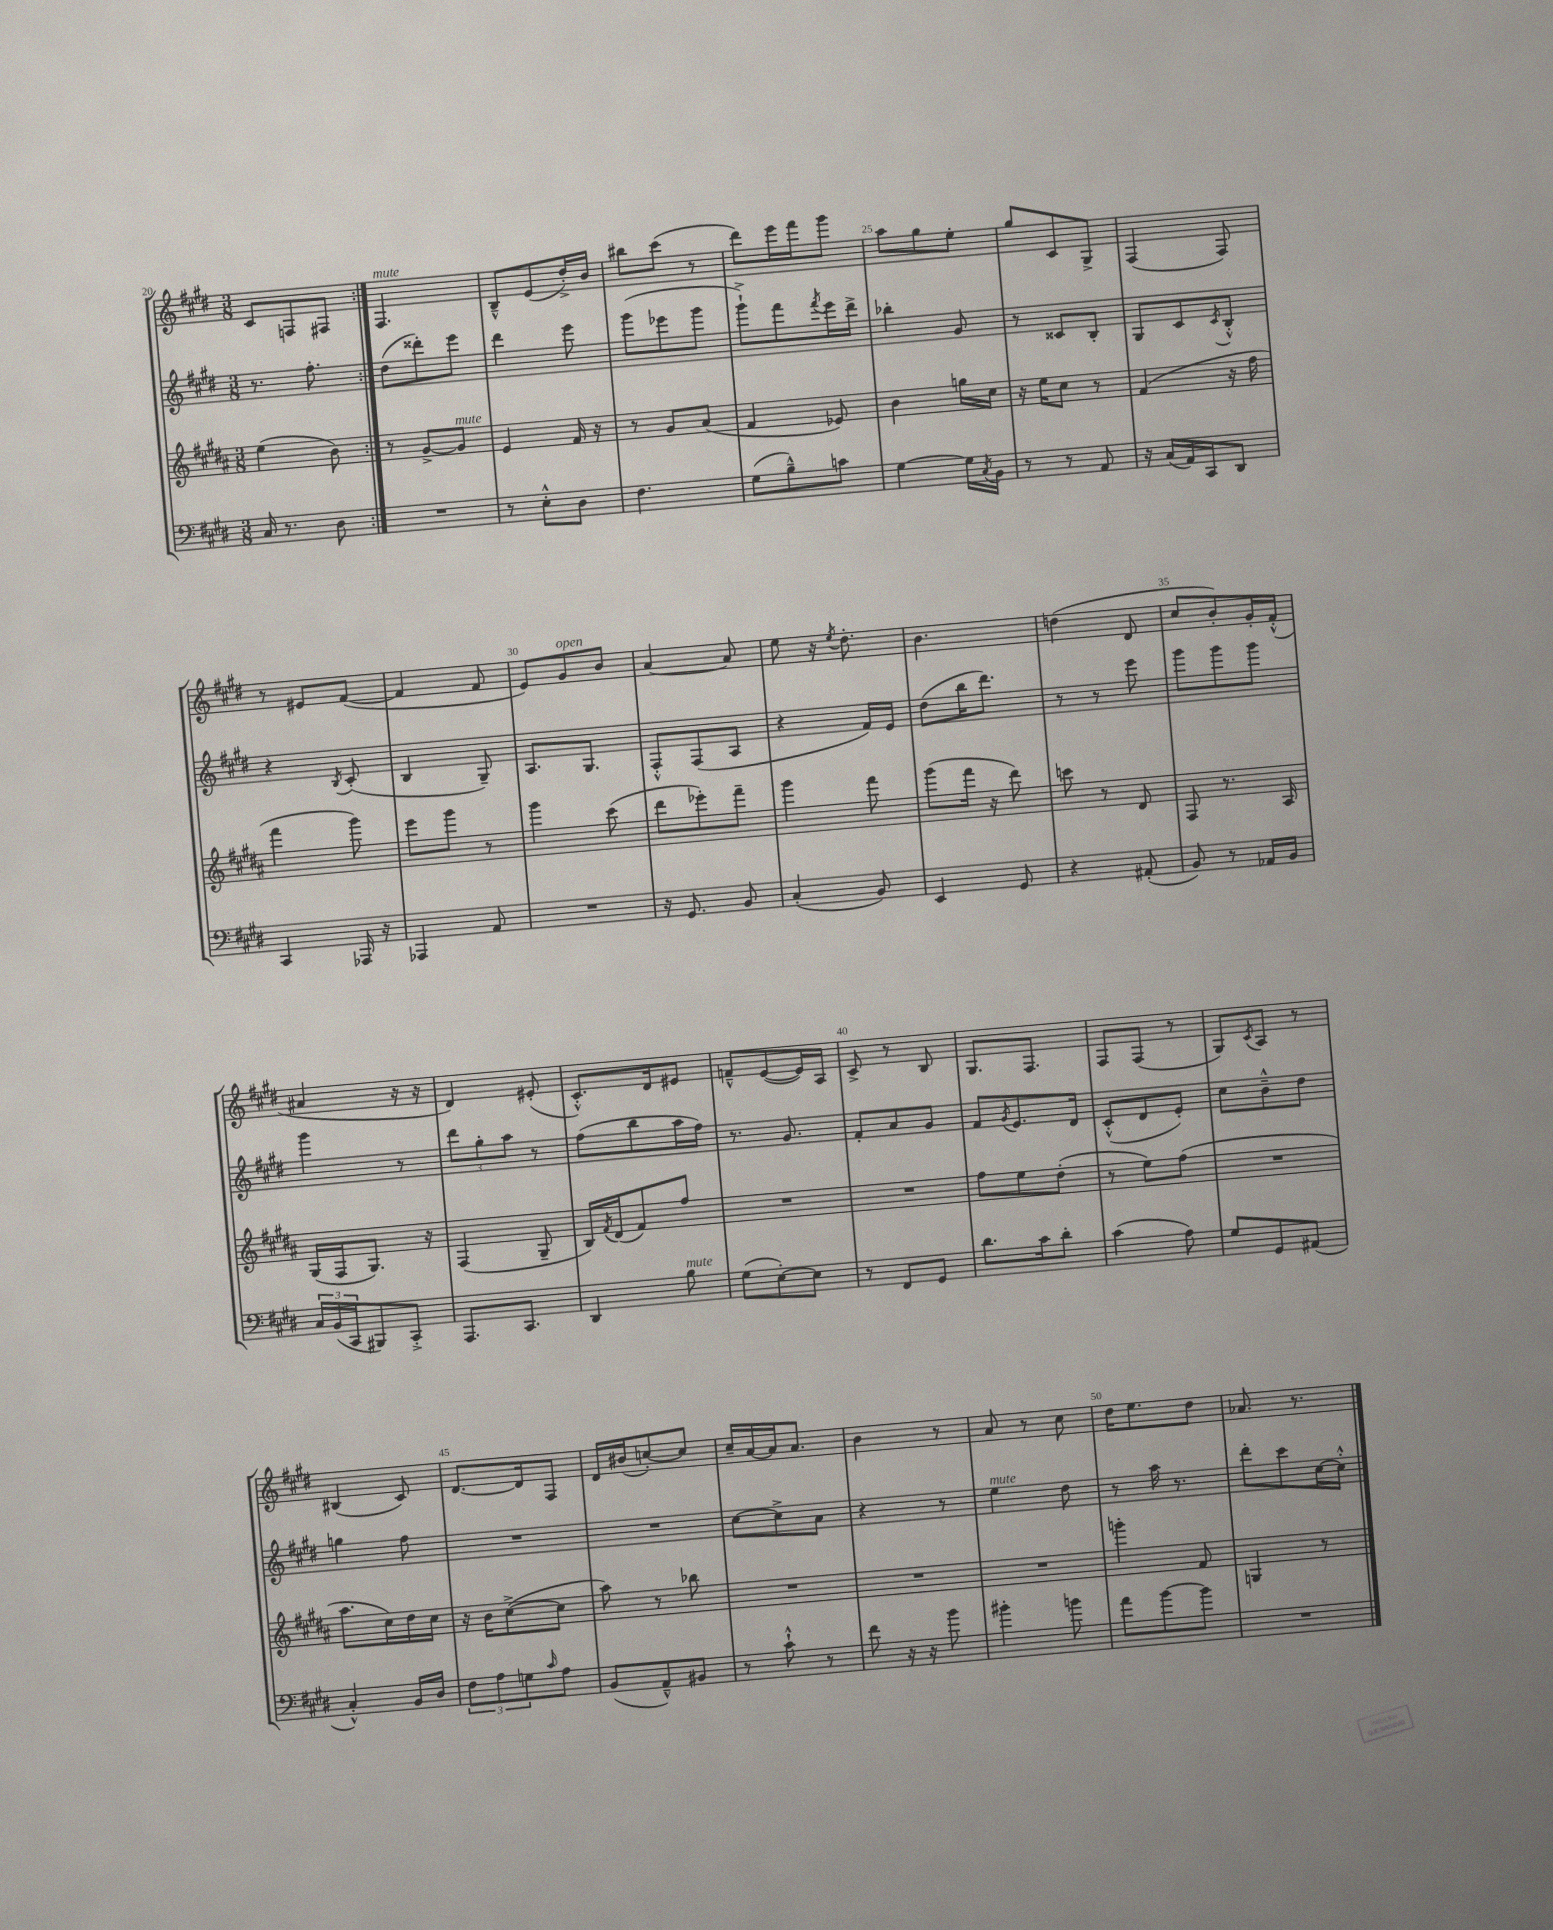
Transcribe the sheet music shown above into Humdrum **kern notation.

**kern	**kern	**kern	**kern
*part4	*part3	*part2	*part1
*staff4	*staff3	*staff2	*staff1
*clefF4	*clefG2	*clefG2	*clefG2
*k[f#c#g#d#]	*k[f#c#g#d#a#]	*k[f#c#g#d#]	*k[f#c#g#d#]
*M3/8	*M3/8	*M3/8	*M3/8
=20	=20	=20	=20
16C#/	(4ee\	8.r	8c#/L
8.r	.	.	.
.	.	.	8Fn/
.	.	8.ff#'\	.
8D#\	8b\)	.	8F#X/J
=21:|!	=21:|!	=21:|!	=21:|!
!	!	!	!LO:TX:a:i:t=mute
4.r	8r	(8dd#\L	4.F#/
.	[8g#^/L	8ddd##X'\)	.
!	!LO:TX:a:i:t=mute	!	!
.	8g#/J]	8eee\J	.
=22	=22	=22	=22
8r	4e/	4ddd#\	8B~^^/L
8E'^^\L	.	.	(8e/
8D#\J	16f#/	8eee\	16dd#'^/L)
.	16r	.	16b/JJ
=23	=23	=23	=23
4.F#\	8r	(8ggg#\L	8bb#X\L
.	8g#/L	8eee-X\	(8ccc#\J
.	(8a#/J	8ggg#\J	8r
=24	=24	=24	=24
(8G#\L	4f#/	8ggg#`^\L)	8ddd#\L)
8B~^^\)	.	8fff#\	16eee\L
.	.	.	16fff#\J
.	.	8qfff#/	.
8cn\J	8e-X/)	16eee\L	8ggg#\J
.	.	16ddd#^\JJ	.
=25	=25	=25	=25
[4G#\	4b\	4bb-X'\	8aa\L
.	.	.	8gg#\
16G#\LL]	16ggn\LL	8g#/	8ee'\J
8qC#/	.	.	.
16BB\JJ	16cc#\JJ	.	.
=26	=26	=26	=26
8r	16r	8r	8gg#/L
.	16ee\KL	.	.
8r	8cc#\J	8c##X/L	8c#/
8AA/	8r	8B'/J	8G#^/J
=27	=27	=27	=27
16r	(4f#/	8G#/L	(4F#/
(16C#/LL	.	.	.
16AA/)	.	8c#/	.
16CC#/J	.	.	.
.	.	8qc#/	.
8DD#/J	16r	8B'^^/J	8F#/)
.	16ff#\	.	.
!!LO:LB:g=z
=28	=28	=28	=28
4CC#/	4fff#\	4r	8r
.	.	.	8e#X/L
.	.	8qB/	.
16AAA-X/	8ggg#\)	(8c#'/	([8f#/J
16r	.	.	.
=29	=29	=29	=29
4AAA-X/	8eee\L	4B/	4f#/]
.	8ggg#\J	.	.
8AA/	8r	8G#~/)	8f#/
=30	=30	=30	=30
4.r	4ggg#\	8.A/L	8e/L)
!	!	!	!LO:TX:a:i:t=open
.	.	.	8g#/
.	.	8.G#/J	.
.	(8ccc#\	.	8b/J
=31	=31	=31	=31
16r	8ddd#\L	8F#'^^/L	[4a/
8.GG#/	.	.	.
.	8eee-X'\)	(8F#/	.
8BB/	8fff#~\J	8A/J	8a/]
=32	=32	=32	=32
(4C#'/	4ggg#\	4r	8ee\
.	.	.	16r
.	.	.	8qee/
.	.	.	8.dd#'\
8BB/)	8fff#\	16f#/LL)	.
.	.	16e/JJ	.
=33	=33	=33	=33
4EE/	(8ggg#\L	(8dd#\L	4.b\
.	16fff#\Jk	16bb\K	.
.	16r	8.ddd#\J)	.
8GG#/	8ddd#\)	.	.
=34	=34	=34	=34
4r	8cccn\	8r	(4ddn\
.	8r	8r	.
(8AA#X'/	8d#/	8eee\	8d#/
=35	=35	=35	=35
8BB/)	8F#/	8ggg#\L	8cc#/L
8r	8.r	8ggg#\	8b'/)
16AA-X/LL	.	8ggg#\J	16g#'/L
16BB/JJ	16A#/	.	(16f#'^^/JJ
!!LO:LB:g=z
=36	=36	=36	=36
24C#/LL	(16G#/LL	4ggg#\	4a#X/
(24BB/	.	.	.
.	16F#/J	.	.
24CC#/J	.	.	.
8BBB#X/)	8.G#/J)	.	.
8CC#'^/J	.	8r	16r
.	16r	.	16r
=37	=37	=37	=37
8.AAA/L	(4F#/	12ddd#\L	4d#/)
.	.	12gg#'\	.
.	.	12aa\J	.
8.CC#/J	.	.	.
.	8G#~/	8r	(8e#X'/
=38	=38	=38	=38
4DD#/	16B/LL)	(8ff#\L	8.c#'^^/L)
.	8qf#/	.	.
.	(16d#/J	.	.
.	8f#/)	8bb\	.
.	.	.	16d#/k
!LO:TX:a:i:t=mute	!	!	!
8B\	8ff#/J	16aa\L	8e#X/J
.	.	16ff#\JJ)	.
=39	=39	=39	=39
(8G#\L	4.r	8.r	8fn~^^/L
[8E'\)	.	.	([8e/
.	.	8.g#/	.
8E\J]	.	.	16e/L])
.	.	.	16A/JJ
=40	=40	=40	=40
8r	4.r	8f#'/L	8c#^/
8FF#/L	.	8a/	8r
8GG#/J	.	8g#/J	8B/
=41	=41	=41	=41
8.d#\L	8ff#\L	8f#/L	8.G#/L
.	.	8qg#/	.
.	8ee\	8.e/	.
16c#\k	.	.	8.F#/J
8d#'\J	(8dd#'\J	.	.
.	.	16d#/Jk	.
=42	=42	=42	=42
(4c#\	8r	(8c#'^^/L	8F#/L
.	8ee\L)	8d#/	(8F#/J
8A\)	(8ff#\J	8e'/J)	8r
=43	=43	=43	=43
8G#/L	4.r	8cc#\L	8G#/L)
.	.	.	8qc#/
8GG#/	.	8b~^^\	8A/J
(8AA#X/J	.	8dd#\J	8r
!!LO:LB:g=z
=44	=44	=44	=44
4C#'^^/)	8.aa#\L	4ggn\	(4B#X/
.	16cc#\L)	.	.
16BB/LL	16dd#\	8ff#\	8c#/)
16D#/JJ	16cc#\JJ	.	.
=45	=45	=45	=45
12F#\L	16r	4.r	[8.d#/L
.	16b\KL	.	.
12A\	.	.	.
.	([8cc#^\	.	.
12Gn\	.	.	.
.	.	.	16d#/k]
16qqc#/	.	.	.
8A\J	8cc#\J]	.	8F#/J
=46	=46	=46	=46
(8BB/L	8aa#\)	4.r	16d#/LL
.	.	.	(16b#X/J
8AA~^^/)	8r	.	[8ccn'/)
8BB#X/J	8bb-X\	.	8cc/J]
=47	=47	=47	=47
8r	4.r	[8cc#\L	16cc#~/LL
.	.	.	[16a/
8c#`^^\	.	8cc#^\]	16a/J]
.	.	.	8.a/J
8r	.	8a\J	.
=48	=48	=48	=48
8f#\	4.r	4r	4b\
16r	.	.	.
16r	.	.	.
8b\	.	8r	8r
=49	=49	=49	=49
!	!	!LO:TX:a:i:t=mute	!
4b#X'\	4.r	4ee\	8a/
.	.	.	8r
8bn\	.	8dd#\	8cc#\
=50	=50	=50	=50
8a\L	4gggn'\	8r	16dd#\KL
.	.	.	8.ee\
[8b\	.	16aa\	.
.	.	8.r	.
8b\J]	8f#/	.	8dd#\J
=51	=51	=51	=51
4.r	4Gn/	8ddd#'\L	8.a-X/
.	.	8ccc#\	.
.	.	.	8.r
.	8r	[16cc#\L	.
.	.	16cc#'^^\JJ]	.
==	==	==	==
*-	*-	*-	*-
